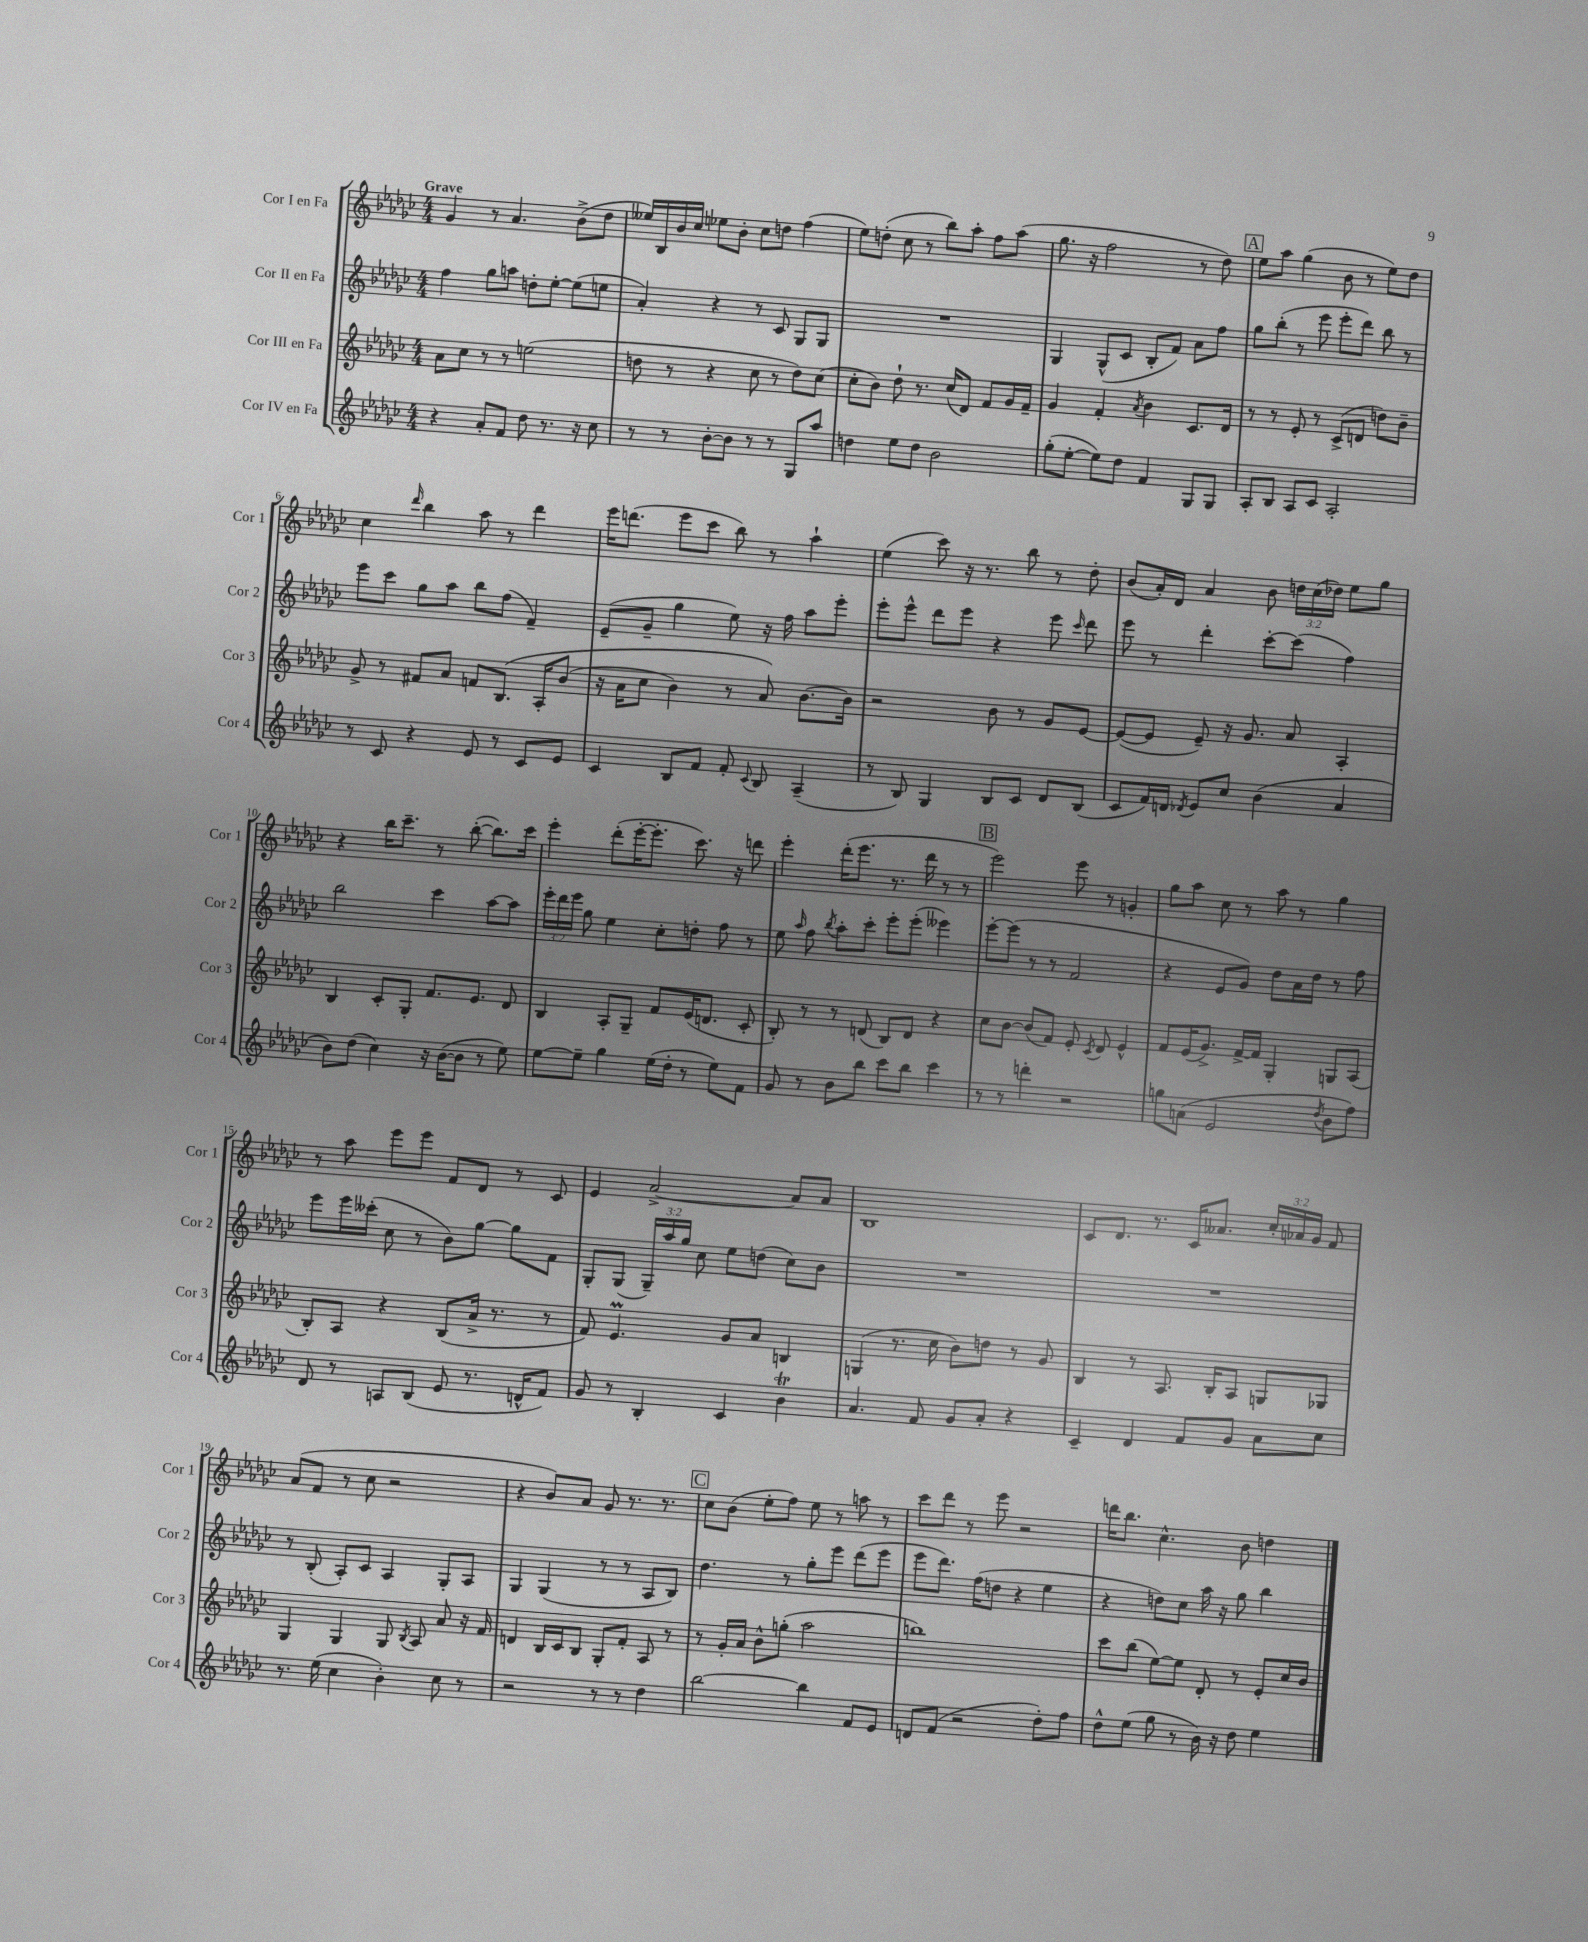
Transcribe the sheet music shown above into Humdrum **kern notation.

**kern	**kern	**kern	**kern
*part4	*part3	*part2	*part1
*staff4	*staff3	*staff2	*staff1
*I"Cor IV en Fa	*I"Cor III en Fa	*I"Cor II en Fa	*I"Cor I en Fa
*I'Cor 4	*I'Cor 3	*I'Cor 2	*I'Cor 1
*clefG2	*clefG2	*clefG2	*clefG2
*k[b-e-a-d-g-c-]	*k[b-e-a-d-g-c-]	*k[b-e-a-d-g-c-]	*k[b-e-a-d-g-c-]
*M4/4	*M4/4	*M4/4	*M4/4
=1	=1	=1	=1
!	!	!	!LO:TX:a:B:t=Grave
4r	8a-\L	4ff\	4g-/
.	8cc-\J	.	.
8a-'/L	8r	8gg-\L	8r
8f/J	8r	8aan\J	4.a-/
8dd-\	(2een\	8ddn'\L	.
8.r	.	[8ee-'\J	.
.	.	(8ee-\L]	(8b-^\L
16r	.	.	.
8cc-\	.	8een\J	8dd-\J
=2	=2	=2	=2
8r	8ddn\	4a-'/)	16ee--X/LL)
.	.	.	16B-/
8r	8r	.	16b-/
.	.	.	16cc-/JJ
[8b-'\L	4r	4r	8ee-X\L
8b-\J]	.	.	8b-'\J
8r	8cc-\	8r	8cc-\L
8r	8r	8c-/	8ddn\J
8G-/L	8dd\L)	8G-/L	(4ff\
8aa-/J	(8cc-\J	8G-/J	.
=3	=3	=3	=3
4ddn\	8cc-'\L	1r	8ee-\L)
.	8b-\J)	.	(8ddn'\J
8ee-\L	8dd-`\	.	8cc-\
8dd\J	8.r	.	8r
2b-\	.	.	8bb-\L)
.	(16cc-/KL	.	.
.	8d-/J)	.	8aa-'\J
.	8f/L	.	8ff\L
.	16g-/L	.	(8aa-\J
.	16f~/JJ	.	.
=4	=4	=4	=4
(8gg-'\L	4g-/	4G-/	8.gg-\
[8ee-'\J	.	.	.
.	.	.	16r
8ee-\L])	4f'/	(8G-^^/L	2ff\
8dd-\J	.	8c-/J	.
.	8qa-/	.	.
4f/	4b-\	8B-'/L	.
.	.	8f/J)	.
8G-/L	8.c-/L	8a-\L	8r
8G-/J	.	8ff\J	8dd-\)
.	16d-/Jk	.	.
!!LO:REH:place=s1:t=A
=5	=5	=5	=5
8A-'/L	8r	8gg-\L	8ee-\L
8B-/J	8r	(8bb-'\J	8aa-\J
8A-/L	8e-'/	8r	(4gg-\
8c-/J	8r	8eee-\	.
2A-'/	(8c-^/L	8eee-'\L	8b-\
.	8dn/J	8ddd-\J)	8r
.	8ddn\L)	8bb-\	8ee-\L)
.	8b-~\J	8r	8dd-\J
!!LO:LB:g=z
=6	=6	=6	=6
8r	8g-^/	8eee-\L	4cc-\
8c-/	8r	8ccc-\J	.
.	.	.	16qqddd-/
4r	8f#X/L	8gg-\L	4bb-\
.	8a-/J	8aa-\J	.
8e-/	8fn/L	8bb-\L	8aa-\
8r	(8.B-/J	(8ff\J	8r
8c-/L	.	4f~/)	4ddd-\
.	16A-'/KL	.	.
8e-/J	(8b-/J	.	.
=7	=7	=7	=7
4c-/	16r	(8e-~/L	16eee-\KL
.	16a-\KL	.	(8.dddn\J
.	8cc-\J	8g-~/J	.
8B-/L	4b-\)	4gg-\	8eee-\L
8f/J	.	.	8ccc-\J
8f'/	8r	8ee-\)	8bb-\)
8qqc-/	.	.	.
8B-/	8a-/)	16r	8r
.	.	16ff\	.
(4A-~/	[8.b-\L	8aa-\L	4aa-`\
.	.	8eee-'\J	.
.	16b-\Jk]	.	.
=8	=8	=8	=8
8r	2r	8eee-'\L	(4ee-\
8B-/)	.	8eee-^^\J	.
4G-/	.	8ddd-\L	8ccc-\)
.	.	8eee-\J	16r
.	.	.	8.r
8B-/L	8b-\	4r	.
8c-/J	8r	.	8bb-\
8d-/L	8g-/L	8eee-\	8r
.	.	16qqccc-/	.
(8B-/J	[8e-/J	8ddd-\	8dd-'\
=9	=9	=9	=9
8c-/L	(8e-/L_	8eee-\	(8b-/L
16f/L)	8e-/J]	8r	16a-'/L)
16dn/JJ	.	.	16d-/JJ
8qd-X/	.	.	.
8e-/L	8e-~/)	4ddd-'\	4a-/
8cc-/J	16r	.	.
.	8.g-/	.	.
(4b-\	.	[8ccc-'\L	8b-\
.	8a-/	(8ccc-\J]	24ddn\LL
.	.	.	(24cc-\
.	.	.	24dd-X\JJ)
4a-/	4A-'/	4ff\)	8ee-\L
.	.	.	8gg-\J
!!LO:LB:g=z
=10	=10	=10	=10
8b-\L)	4B-/	2bb-\	4r
(8dd-\J	.	.	.
4cc-\)	8c-'/L	.	16bb-\KL
.	.	.	8.ccc-~\J
.	8G-'/J	.	.
16r	8.f/L	4ccc-\	8r
([16b-\KL	.	.	.
8b-\J]	.	.	([8bb-'\
.	8.e-/J	.	.
8r	.	[8aa-\L	8.bb-\L])
8ee-\)	8d-/	8aa-\J]	.
.	.	.	16ccc-\Jk
=11	=11	=11	=11
[8ee-\L	4B-/	24eee-'\LL	4eee-'\
.	.	24ddd-\	.
.	.	24eee-\JJ	.
8ee-~\J]	.	8gg-\	.
4gg-\	8A-'/L	4ee-\	(8ddd-'\L
.	8G-~/J	.	[16eee-'\K
.	.	.	8.eee-'\J]
(16ee-\LL	8f/L	8cc-'\L	.
16dd-'\JJ	.	.	.
8r	(16e-/K	8ddn'\J	8.ccc-\)
.	8.dn/J	.	.
8ee-\L)	.	8ff\	.
.	.	.	16r
8f\J	8c-'/	8r	8dddn\
=12	=12	=12	=12
8g-/	8B-'/)	8ee-\	4eee-'\
.	.	16qqaa-/	.
8r	8r	8ff\	.
.	.	8qbb-/	.
8b-\L	8r	8aa-'\L	(16ddd-'\KL
.	.	.	8.eee-\J
8bb-\J	(8dn/	8ccc-'\J	.
8ccc-\L	8B-/L)	8eee-'\L	8.r
8bb-\J	8d/J	(8eee-'\J	.
.	.	.	16ddd-\
4ccc-\	4r	4eee--X\)	8r
.	.	.	8r
!!LO:REH:place=s1:t=B
=13	=13	=13	=13
8r	8cc-\L	[8eee-'\L	2eee-\)
8r	[8b-\J	(8eee-\J]	.
4dddn'\	(8b-/L]	8r	.
.	8f/J)	8r	.
2r	8e-'/	2f/	8eee-\
.	8qc-/	.	.
.	8d-/	.	8r
.	4e-^^/	.	4gn'/
=14	=14	=14	=14
8ggn\L	8f/L	4r	8gg-\L
(8an\J	(16e-/K	.	8aa-\J
.	8.g-^/J)	.	.
2e-/	.	8e-/L	8cc-\
.	[16f^/LL	8g-/J)	8r
.	16f/JJ]	.	.
.	4G-'/	8dd-\L	8aa-\
.	.	16a-\L	8r
.	.	16dd-\JJ	.
8qdd-/	.	.	.
8b-\L	8Gn/L	8r	4gg-\
8ff\J)	(8A-/J	8ff\	.
!!LO:LB:g=z
=15	=15	=15	=15
8d-/	8B-'/L)	8eee-\L	8r
8r	8A-/J	16eee-\L	8aa-\
.	.	(16ccc--X'\JJ	.
8An/L	4r	8cc-\	8eee-\L
(8B-/J	.	8r	8eee-\J
8e-/	(8B-/L	8b-\L)	8f/L
8.r	16a-^/Jk	[8gg-\J	8d-/J
.	8.r	.	.
.	.	8gg-\L]	8r
16dn^^/KL	.	.	.
8f/J)	8r	8f\J	8c-/
=16	=16	=16	=16
8g-/	8f/)	8G-'/L	4e-/
8r	4.e-M/	(8G-/J	.
4B-'/	.	24G-~/LL)	[2a-^/
.	.	24aa-/	.
.	.	24gg-/JJ	.
.	.	8cc-\	.
4c-/	8g-/L	8ee-\L	.
.	8a-/J	(8ddn\J	.
4b-t\	4Bn/	8cc-\L)	8a-/L]
.	.	8b-\J	8a-/J
=17	=17	=17	=17
4.a-/	(4Gn/	1r	1B-
.	8.r	.	.
8f/	.	.	.
.	16cc-\	.	.
8g-/L	8b-\L)	.	.
8a-'/J	8ddn\J	.	.
4r	8r	.	.
.	8g-/	.	.
=18	=18	=18	=18
4c-~/	4B-/	1r	8c-/L
.	.	.	8.d-/J
4d-/	8r	.	.
.	.	.	8.r
.	8.A-/	.	.
8f/L	.	.	16c-/KL
.	16B-'/KL	.	8.a--X/J
8g-/J	8A-/J	.	.
8a-\L	8Gn/L	.	24cc-'/LL
.	.	.	24a-X/
.	.	.	24g-/JJ
8cc-\J	8G-X/J	.	8f/
!!LO:LB:g=z
=19	=19	=19	=19
8.r	4G-/	8r	(8a-/L
.	.	(8B-'/	8f/J
(16ee-\	.	.	.
4cc-\	4G-/	8A-'/L)	8r
.	.	8c-/J	8cc-\
4b-'\)	8G-/	4A-/	2r
.	8qB-/	.	.
.	8A-/	.	.
8cc-\	8a-/	8G-'/L	.
8r	16r	8A-/J	.
.	16f/	.	.
=20	=20	=20	=20
2r	4dn/	4G-/	4r
.	16B-/LL	(4G-/	8b-/L)
.	16c-/J	.	.
.	8B-/J	.	8a-/J
8r	8G-'/L	8r	8g-/
8r	8f'/J	8r	8.r
4dd-\	8A-/	8A-/L	.
.	.	.	8.r
.	8r	8B-/J)	.
!!LO:REH:place=s1:t=C
=21	=21	=21	=21
[2bb-\	8r	4.dd-\	8cc-\L
.	16g-'/LL	.	(8b-\J
.	16a-/JJ	.	.
.	8b-^^\L	.	8ee-'\L
.	(8ggn'\J	8r	8ff\J)
4bb-\]	2aa-\	8gg-'\L	8ee-\
.	.	8eee-\J	8r
8f/L	.	(8ddd-\L	8aan\
8e-/J	.	8eee-\J	8r
=22	=22	=22	=22
8dn/L	1bbn)	8eee-\L	8ccc-\L
(8f/J	.	8.ddd-\J)	8ddd-\J
2r	.	.	8r
.	.	(16ff\KL	.
.	.	8ddn\J	8eee-\
.	.	4r	2r
8dd-'\L)	.	4ee-\	.
8ff\J	.	.	.
=23	=23	=23	=23
8dd-^^\L	8ccc-\L	4r	16dddn\KL
.	.	.	8.bb-\J
(8ee-\J	(8bb-\J	.	.
8gg-\	[8ee-\L)	8ddn\L)	4.cc-^^\
8r	8ee-\J]	8cc-\J	.
16b-\)	8d-'/	16aa-\	.
16r	.	16r	.
8dd-\	8r	8gg-\	8b-\
4ee-\	8e-'/L	4bb-\	4ddn\
.	16cc-/L	.	.
.	16b-/JJ	.	.
==	==	==	==
*-	*-	*-	*-
